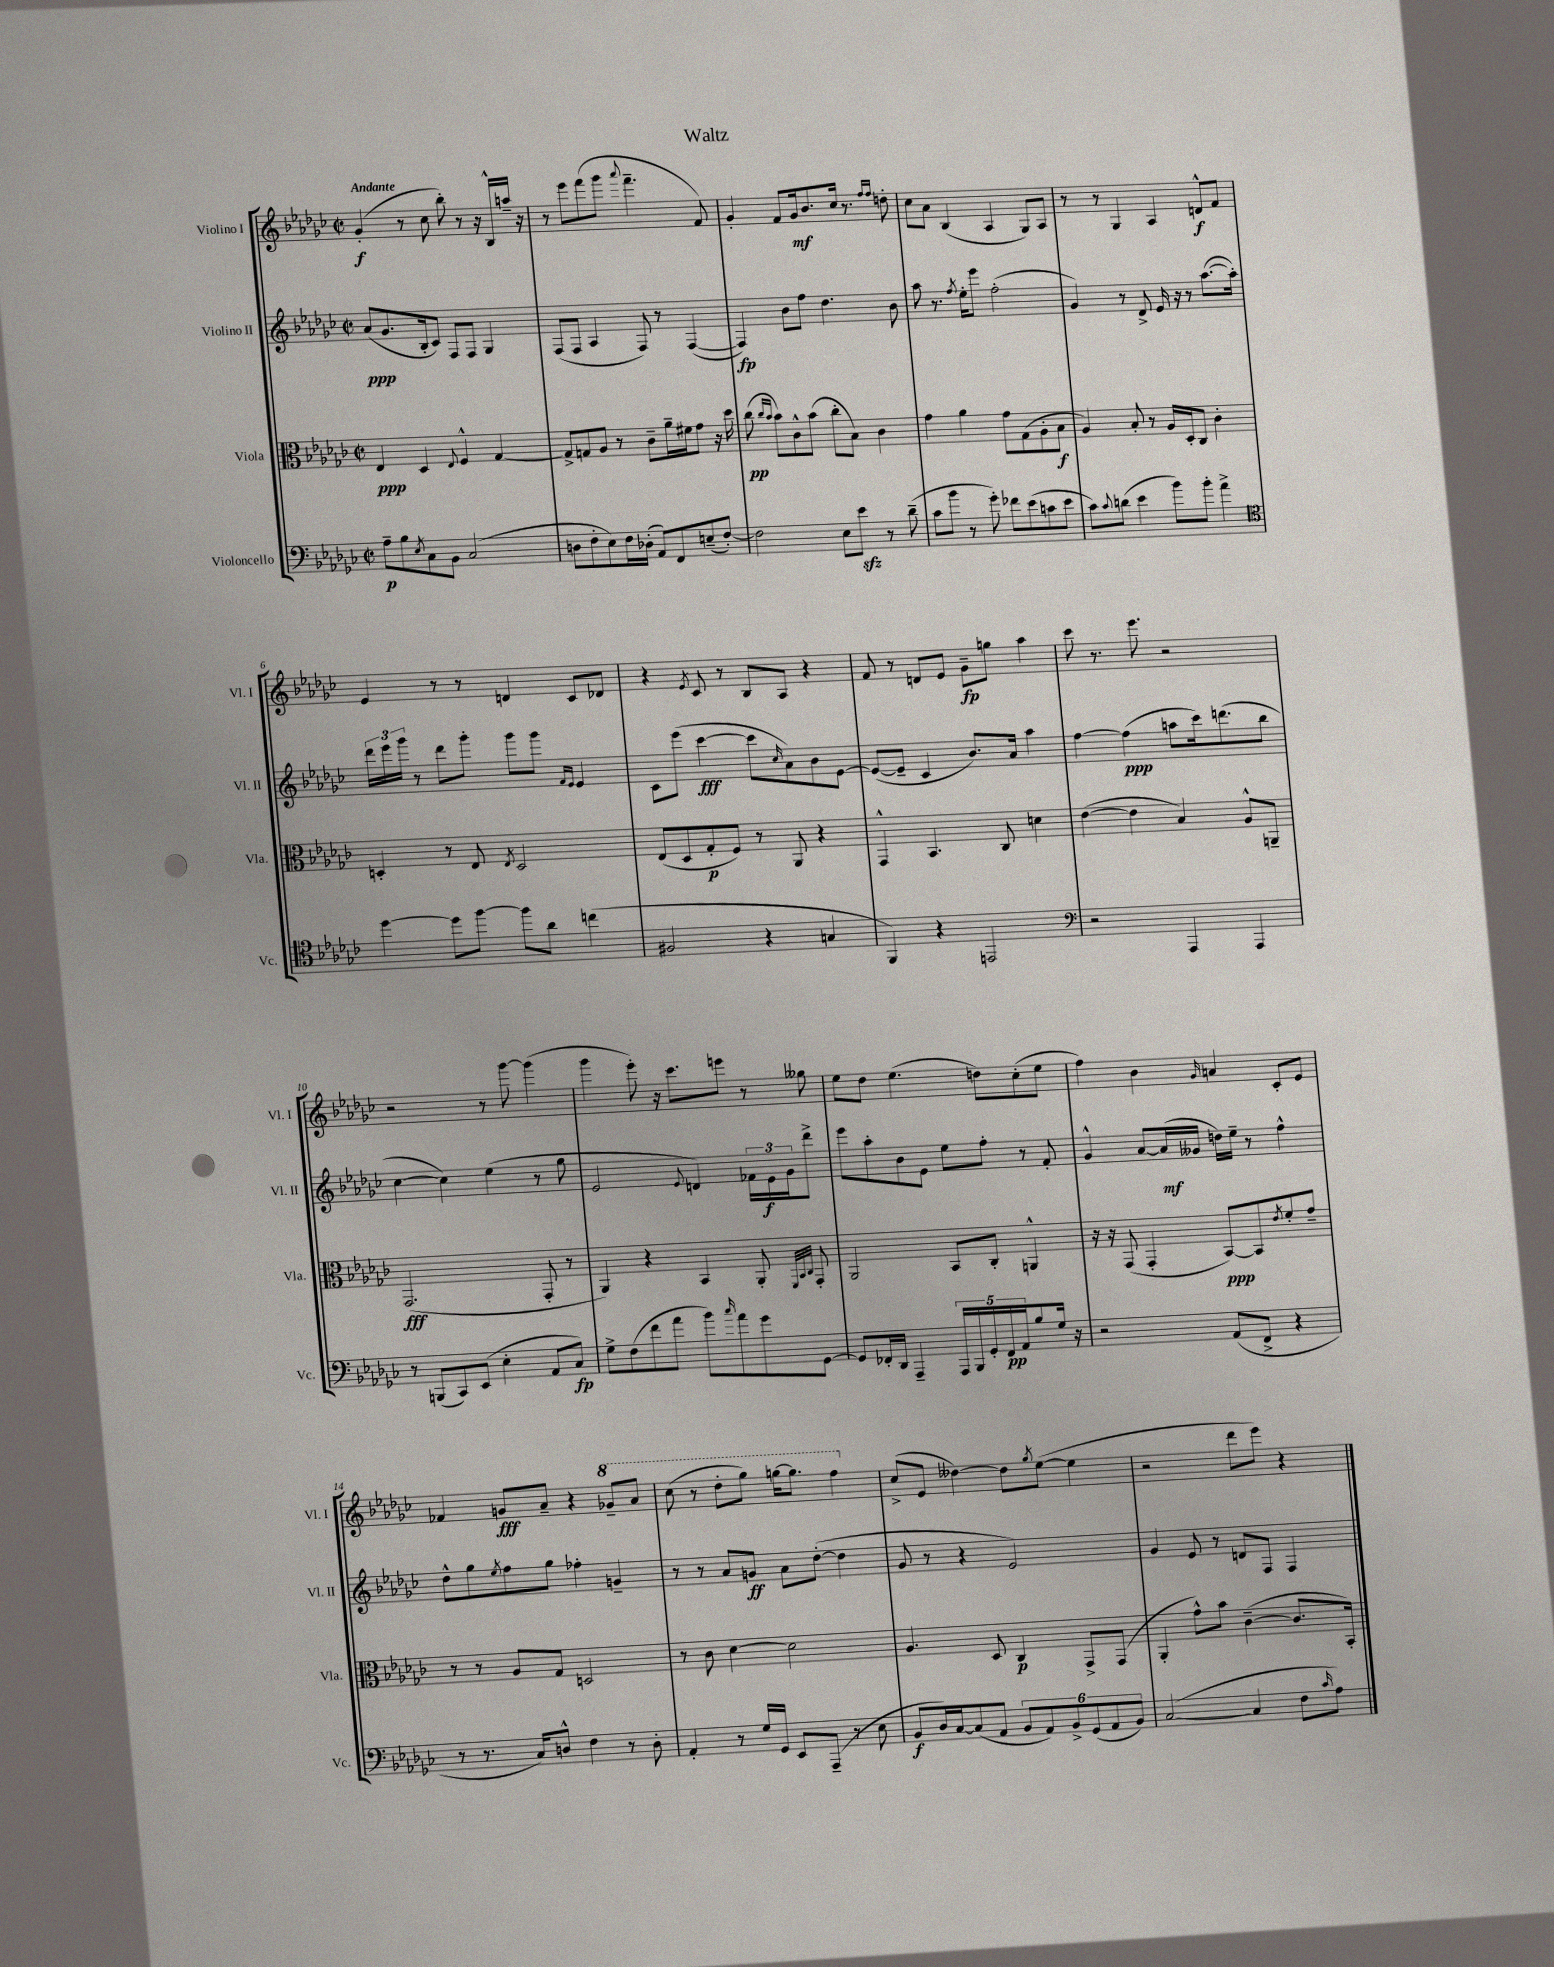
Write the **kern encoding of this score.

**kern	**kern	**kern	**kern
*staff4	*staff3	*staff2	*staff1
*clefF4	*clefC3	*clefG2	*clefG2
*k[b-e-a-d-g-c-]	*k[b-e-a-d-g-c-]	*k[b-e-a-d-g-c-]	*k[b-e-a-d-g-c-]
*M2/2	*M2/2	*M2/2	*M2/2
*met(c|)	*met(c|)	*met(c|)	*met(c|)
8A-~\L	4E-/	(8a-/L	(4g-'/
8B-\	.	8.g-/	.
8qE-/	.	.	.
8C-\	4D-/	.	8r
.	.	16B-'/k	.
8BB-\J	.	8c-/J)	8cc-\
.	8qqE-/	.	.
(2C-/	4F^^/	8F/L	8bb-'\)
.	.	8F/J	8r
.	[4G-/	4G-/	16r
.	.	.	16B-^^/LL
.	.	.	16aa~/JJ
.	.	.	16r
=	=	=	=
8D\L	8G-^/]L	(8F/L	8r
8F'\	8G/	8F/J	8eee-\L
8E-\)	8A-/J	4A-/	(8fff\
16F\L	8r	.	8ggg-\J
(16D-'\JJ	.	.	.
.	.	.	8qqaaa-/
8AA-/L)	8c-~\L	8F/)	4.fff~\
8FF/	16a-~\L	8r	.
.	16f#\J	.	.
(8E~/	8g-\J	([4F/	.
[8F'/J)	16r	.	8f/)
.	16dd-\	.	.
=	=	=	=
2F\]	(8cc-\	4F/])	4g-'/
.	16qqcc-/LL	.	.
.	16qqb-/JJ	.	.
.	8b-\L)	.	.
.	8c-^^\	8b-\L	8f/L
.	(8b-\J	8ff\J	16g-/k
.	.	.	8.b-/
8E-\L	8cc-'\L	4.dd-\	.
8e-\J	8B-\J)	.	16cc-/Jk
.	.	.	8.r
8r	4c-\	.	.
.	.	.	16qqff/LL
.	.	.	16qqff/JJ
(8d-~\	.	8b-\	8dd'\
=	=	=	=
8c-\L	4g-\	8aa-\	8cc-\L
8b-\J	.	8.r	8a-\J
8r	4a-\	.	(4B-/
.	.	8qff/	.
.	.	16ee-'\LK	.
8g-'\)	.	8eee-\J	.
8f-\L	8g-\L	(2ff'\	4A-/
(8e-\	(8G-\	.	.
8c\	8A-'\	.	8G-/L)
8e-\J	8B-\J	.	8A-/J
=	=	=	=
8c-\L)	4A-/)	4g-/)	8r
8qqc-/	.	.	.
(8d\J	.	.	8r
4e-\	8B-'/	8r	4G-/
.	8r	8d-^/	.
8b-\L)	16A-/LL	16e-/	4A-/
.	16D-'/J	16r	.
8b-'\J	8C-/J	8r	.
4a-^\	4c-'\	([8.aa-\L	8d^^/L
.	.	.	8f/J
.	.	16aa-'\]Jk)	.
=	=	=	=
*clefC4	*	*	*
[4dd-\	4D'/	24ddd-\LL	4e-/
.	.	24eee-\	.
.	.	24ggg-\JJ	.
.	.	8r	.
8dd-\]L	8r	8ddd-\L	8r
[8ff\J	8E-/	8ggg-'\J	8r
.	8qE-/	.	.
8ff\]L	2D/	8ggg-\L	4d/
8a-\J	.	8ggg-\J	.
.	.	16qqf/LL	.
.	.	16qqe-/JJ	.
(4cc\	.	4e-/	8c-/L
.	.	.	8d-/J
=	=	=	=
2F#/	(8E-/L	8c-\L	4r
.	8D-/	(8eee-\J	.
.	.	.	8qe-/
.	8G-'/	[4ccc-\	8c-/
.	8F/J)	.	8r
4r	8r	8ccc-\]L	8B-/L
.	.	16qqcc-/	.
.	8AA-/	8a-\)	8A-/J
4G/	4r	8b-\	4r
.	.	[8e-\J	.
=	=	=	=
4FF/)	4GG-^^/	(8e-/_L	8f/
.	.	8e-~/]J	8r
4r	4.BB-/	4c-/	8d/L
.	.	.	8e-/J
2EE/	.	8.b-/L)	8g-~\L
.	8C-/	.	8gg\J
.	.	16a-/Jk	.
.	4d\	4aa-\	4aa-\
=	=	=	=
*clefF4	*	*	*
2r	([4e-\	[4ff\	8ccc-\
.	.	.	8.r
.	4e-\]	(4ff\]	.
.	.	.	8.eee-\
4AAA-/	4B-/)	8aa\L	2r
.	.	16ccc-\k)	.
.	.	(8.ddd\	.
4AAA-/	8A-^^/L	.	.
.	8AA~/J	8bb-\J	.
=	=	=	=
8r	(2.GG-/	[4cc-\	2r
(8BBB/L	.	.	.
8CC-/)	.	4cc-\])	.
(8EE-/J	.	.	.
4E-'\	.	(4ee-\	8r
.	.	.	[8ggg-\
8AA-/L	8GG-'/	8r	(4ggg-\]
8C-/J)	8r	8gg-\	.
=	=	=	=
8G-^\L	4AA-/)	2e-/	4ggg-\
(8F\	.	.	.
8f\	4r	.	8eee-'\)
8a-\J	.	.	16r
.	.	.	8.ccc-\L
.	.	8qqe-/	.
8b-\L)	4BB-/	4d/)	.
16qqcc-/	.	.	.
8a-\	.	.	8eee\J
8g-\	8AA-'/	24f-\LL	8r
.	.	24e-\	.
.	.	24g-\J	.
.	32qqFF/LLL	.	.
.	32qqBB-/	.	.
.	32qqC-/JJJ	.	.
[8GG-\J	8GG-'/	8ddd-^\J	8gg--\
=	=	=	=
8GG-/]L	2AA-/	8eee-\L	8ee-\L
16FF-'/L	.	8aa-'\	8dd-\J
16DD-/JJ	.	.	.
4AAA-~/	.	8b-\	(4.ee-\
.	.	8e-\J	.
20AAA-/LL	8BB-/L	8ee-\L	.
20BBB-/	.	.	.
20GG-'/	.	.	.
.	8C-'/J	8ff'\J	8dd\L)
20FF-/	.	.	.
20AA-/J	.	.	.
8B-/	4AA^^/	8r	(8cc-'\
16G-/Jk	.	8f'/	8ee-\J
16r	.	.	.
=	=	=	=
2r	16r	4g-^^/	4ff\)
.	16r	.	.
.	(8GG-/	.	.
.	4GG-'/	[8a-/L	4b-\
.	.	(16a-/]L	.
.	.	16g--/JJ	.
.	.	.	16qqg-/
(8AA-/L	[8BB-/L)	16dd\LL)	4a/
.	.	16ee-~\JJ	.
8FF^/J	8BB-/]	8r	.
.	8qe-/	.	.
4r	8f'/	4ff^^\	8c-'/L
.	8g-~/J	.	8e-/J
=	=	=	=
8r	8r	8dd-^^\L	4f-/
8.r	8r	8gg-\	.
.	.	8qee-/	.
.	8A-/L	8ff\	8g/L
16C-/LK)	.	.	.
8D^^/J	8G-/J	8gg-\J	8a-~/J
4F\	2D/	4ff-'\	4r
8r	.	4g~/	8gg-~/L
8D'\	.	.	8aa-/J
=	=	=	=
4AA-'/	8r	8r	(8ccc-\
.	8c-\	8r	8r
8r	[4d-\	8a-/L	8ddd-'\L
16G-/LL	.	8g/J	8ggg-\J)
16GG-/JJ	.	.	.
8EE-/L	2d-\]	8a-\L	[16ggg\LK
.	.	.	8.ggg\]J
(8AAA-~/J	.	([8dd-'\J	.
8r	.	4dd-\]	4fff\
8E-\	.	.	.
=	=	=	=
8BB-/L	4.A-/	8g-/	(8cc-^/L
16D-/L)	.	8r	8e-/J
[16C-/J	.	.	.
(8C-/]	.	4r	[4dd--\)
8AA-/J	8D-/	.	.
12BB-/L	4C-/	2e-/)	8dd--\]L
12AA-/)	.	.	.
.	.	.	8qgg-/
.	.	.	([8ee-\J
12BB-^/	.	.	.
(12GG-/	8GG-^/L	.	4ee-\]
12AA-/	.	.	.
.	(8GG-/J	.	.
12BB-/J)	.	.	.
=	=	=	=
([2C-/	4AA-'/	4g-/	2r
.	8g-^^\L)	8e-/	.
.	8b-\J	8r	.
4C-/]	([4c-~\	8d/L	8ddd-\L
.	.	8F/J	8eee-\J)
8F\L	8.c-/]L	4F/	4r
16qqc-/	.	.	.
8A-\J)	.	.	.
.	16BB-'/Jk)	.	.
==	==	==	==
*-	*-	*-	*-
